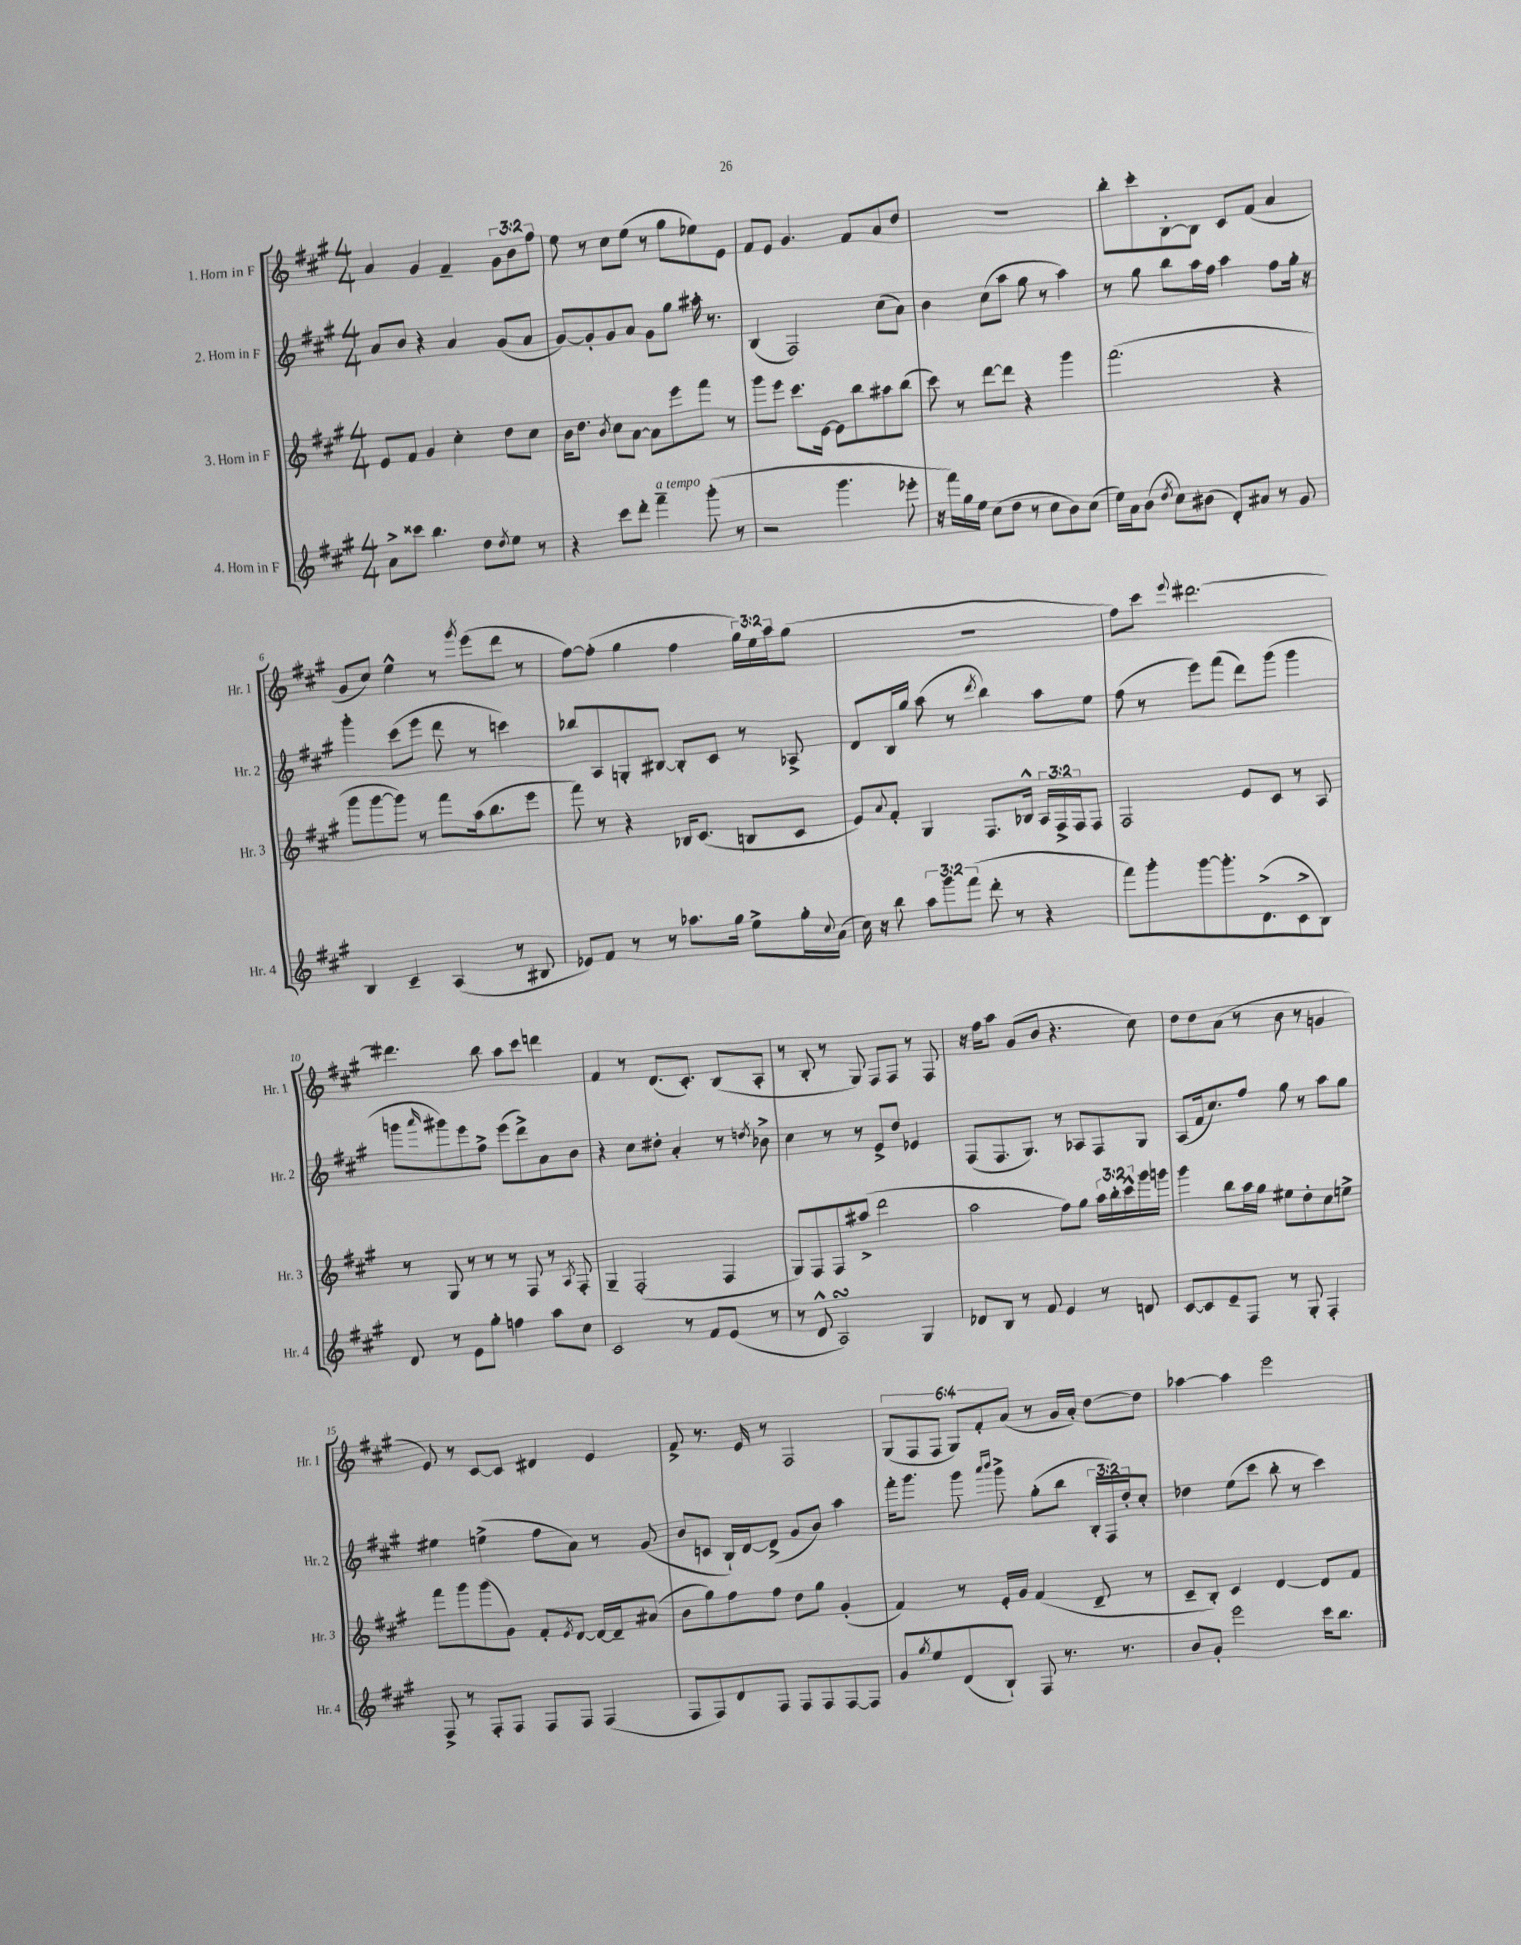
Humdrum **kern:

**kern	**kern	**kern	**kern
*staff4	*staff3	*staff2	*staff1
*clefG2	*clefG2	*clefG2	*clefG2
*k[f#c#g#]	*k[f#c#g#]	*k[f#c#g#]	*k[f#c#g#]
*M4/4	*M4/4	*M4/4	*M4/4
8a^\L	8e/L	8a/L	4a/
8ccc##\J	8f#/J	8b/J	.
4.bb\	4g#/	4r	4g#/
.	4cc#'\	4a/	4f#~/
8dd\L	.	.	.
8qdd/	.	.	.
8ee\J	8dd\L	(8g#/L	12g#\L
.	.	.	12b\
8r	8cc#\J	8a/J	.
.	.	.	12ff#\J
=	=	=	=
4r	16b\LK	[8g#/L)	8ee\
.	8.dd\J	.	.
.	.	8g#'/]	8r
.	8qb/	.	.
8ccc#\L	8cc#\L	8g#/	8cc#\L
8ddd'\J	[8a\J	8a/J	(8ee\J
4fff#~\	8a\]L	8g#\L	8r
.	8eee\	8gg#\J	8gg#\L
(8ggg#'\	8fff#\J	16aa#'\	8ee-\)
.	.	8.r	.
8r	8r	.	8e\J
=	=	=	=
2r	8ggg#\L	(4B/	8f#/L
.	8eee\J	.	8e/J
.	8.ccc#\L	2F#/)	4.g#/
.	[16e\Jk	.	.
4.ggg#\	8e\]L	.	.
.	8bb\	.	8f#/L
.	8aa#\	(8cc#\L	8a/
8eee-'\	(8bb\J	8a\J)	8dd/J
=	=	=	=
16r	8ccc#\)	4b\	1r
16fff#\LL)	.	.	.
16gg#\	8r	.	.
16ee\JJ	.	.	.
(8cc#\L	[8ddd\L	(8cc#\L	.
8dd\J	8ddd\]J	8aa\J	.
8r	4r	8gg#\	.
8cc#\L	.	8r	.
8b\)	4ggg#\	4aa\)	.
(8cc#\J	.	.	.
=	=	=	=
16ee\LL)	(2.fff#\	8r	8bb'\L
16a\J	.	.	.
(8b\J	.	8gg#\	8ccc#'\
8qdd/	.	.	.
8cc#\L)	.	8bb\L	[8B'\
(8b#\J	.	16aa\L	8B\]J
.	.	16ff#\JJ	.
8d'/L)	.	4aa\	8c#/L
8a#/J	.	.	(8f#/J
8r	4r	8ff#\L	4a/
8g#/	.	16gg#'\Jk	.
.	.	16r	.
=	=	=	=
4B/	8ggg#\L	4ggg#'\	8g#/L
.	[8ggg#\	.	8cc#/J)
4c#~/	8ggg#\]J)	(8ccc#\L	4ee^^\
.	8r	8eee\J	.
(4A/	8fff#\L	8ddd\	8r
.	.	.	8qggg#/
.	(16aa\k	8r	(8eee\L
.	8.bb\	.	.
8r	.	4ccc\)	8ddd\J
8B#/	8eee\J	.	8r
=	=	=	=
8e-/L)	8fff#\)	8bb-/L	[8ff#\L)
8f#/J	8r	8A/	(8ff#'\]J
8r	4r	8G'/	4gg#\
8r	.	[8B#/J	.
8.aa-\L	16B-/LK	8B#'/]L	4ff#\
.	(8.c#/J	.	.
.	.	8c#/J	.
16gg#\Jk	.	.	.
8ee^\L	8B/L	8r	24gg#\LL)
.	.	.	24ee\
.	.	.	24aa\J
16gg#'\L	8c#/J	8A-^/	(8gg#\J
8qqcc#/	.	.	.
(16a\JJ	.	.	.
=	=	=	=
16cc#\)	8e/L)	8d/L	1r
16r	.	.	.
.	8qqa/	.	.
8bb\	8f#'/J	16B/L	.
.	.	16gg#/JJ	.
12aa\L	4G#/	(8aa\	.
12ggg#\	.	.	.
.	.	8r	.
(12fff#\J	.	.	.
.	.	8qddd/	.
8ddd'\	8.F#/L	4bb\)	.
8r	.	.	.
.	16B-^^/Jk	.	.
4r	24A/LL	8aa\L	.
.	24F#^/	.	.
.	24F#/J	.	.
.	8F#/J	8ee\J	.
=	=	=	=
8fff#\L)	2F#/	(8ff#\	8ff#\L)
8ggg#'\	.	8r	8ccc#\J
.	.	.	8qqeee/
[8ggg#\	.	8eee\L)	[2.ddd#\
8.ggg#'\]	.	(8fff#\J	.
.	8e/L	8ddd\L)	.
(8.d^\	.	.	.
.	8c#/J	(8ggg#\J	.
8c#^\	8r	4ggg#\	.
8B\J)	8A/	.	.
=	=	=	=
8d/	8r	8ggg\L	4.ddd#\]
.	.	16qqaaa/	.
8r	8G#/	8ggg#\)	.
8e\L	8r	8eee\	.
8gg#'\J	8r	8ff#^\J	8bb\
4ff\	8r	(8eee\L	8aa\L
.	8F#/	8ddd^\)	8ccc#\J
8aa\L	8r	8a\	4ddd\
.	8qA/	.	.
8cc#\J	8F#'/	8b\J	.
=	=	=	=
2c#/	4G#~/	4r	4f#/
.	(2F#'/	8cc#\L	8r
.	.	8dd#'\J	(8.d/L
8r	.	4a'/	.
.	.	.	8.c#'/J)
8f#/L	.	.	.
(8e/J	4F#/	8r	(8B/L
.	.	8qdd/	.
8r	.	8b-^\	8A'/J
=	=	=	=
8r	8G#/L)	4cc#\	8r
8d^^/	8F#/	.	8B'/
2A/)	8F#/	8r	8r
.	(8aa#^/J	8r	8G#/)
.	2ddd\	8e^/L	8F#/L
.	.	8dd/J	8F#/J
4G#/	.	4e-/	8r
.	.	.	8F#/
=	=	=	=
8d-/L	2aa\	(8F#/L	16r
.	.	.	16ff#\LK
8B/J	.	8.F#/	8aa\J
8r	.	.	(8g#/L
.	.	8.G#/J)	.
8f#/	.	.	8b/J
4e/	8ff#\L)	8r	4.r
.	8gg#\J	8A-/L	.
8r	24aa\LL	8F#/	.
.	24bb'\	.	.
.	24ccc#^^\	.	.
8d/	16ggg#\	8G#/J	8cc#\)
.	16ggg\JJ	.	.
=	=	=	=
[8c#/L	4ggg#\	(8A/L	8dd\L
8c#/]	.	16f#/k	8dd\
.	.	8.cc#/)	.
8e~/	8bb\L	.	(8a\J
8F#/J	16aa\L	8ff#/J	8r
.	16gg#\JJ	.	.
8r	8ee#\L	8gg#\	8b\
8G#'/	8dd'\	8r	8r
4F#'/	8cc#\	8aa\L	4g/
.	8ee^\J	8gg#\J	.
=	=	=	=
8F#^/	8fff#\L	4ee#\	8e/)
8r	8ggg#\	.	8r
8F#'/L	(8ggg#\	(4ee^\	[8c#/L
8F#/J	8g#\J)	.	8c#/]J
8F#/L	8f#'/L	8ff#\L	4d#/
.	8qe/	.	.
8F#/J	[8d/J	8a\J)	.
(4F#/	16d/_LL	8r	4e/
.	16d~/]J	.	.
.	(8a#/J	(8g#/	.
=	=	=	=
8F#/L	8b\L	8b/L	8f#^/
8F#/)	8gg#\)	8c/J	8.r
8d/	8ff#\	16B`/LL)	.
.	.	[16d/J	16e/
8F#/J	8ff#\J	(8d^/]J	8r
8F#/L	8dd\L	8g#/L	2F#/
8F#/	8gg#\J	8b/J)	.
[8F#/	(4g#'/	4aa\	.
8F#/]J	.	.	.
=	=	=	=
8g#/L	4f#/)	16fff#'\LK	(12G#/L
.	.	8.ggg#\J	.
.	.	.	12F#/
8qgg#/	.	.	.
8ee/	.	.	.
.	.	.	12F#/J
(8d/	8r	8ggg#\	12G#/L)
.	.	.	12f#'/
.	.	16qqaaa/LL	.
.	.	16qqbbb/JJ	.
8B`/J)	16e'/LL	8ggg#^\	.
.	.	.	(12a/J
.	16g#/JJ	.	.
8F#/	(4f#/	(8gg#'\L	8r
8.r	.	8bb\J	16g#/LL
.	.	.	16a'/JJ)
.	8d~/	24B'/LL	[8dd\L
.	.	24F#/)	.
8.r	.	.	.
.	.	24dd'/J	.
.	8r	8cc#'/J	8dd\]J
=	=	=	=
8b/L	8c#~/L	4dd-\	[4aa-\
8g#'/J	8B'/J)	.	.
2eee\	4c#/	(8ee\L	4aa-\]
.	.	8ccc#\J	.
.	[4d/	8bb'\	2eee\
.	.	8r	.
16ccc#\LK	8d/]L	4ccc#\)	.
8.bb\J	.	.	.
.	8f#/J	.	.
==	==	==	==
*-	*-	*-	*-
